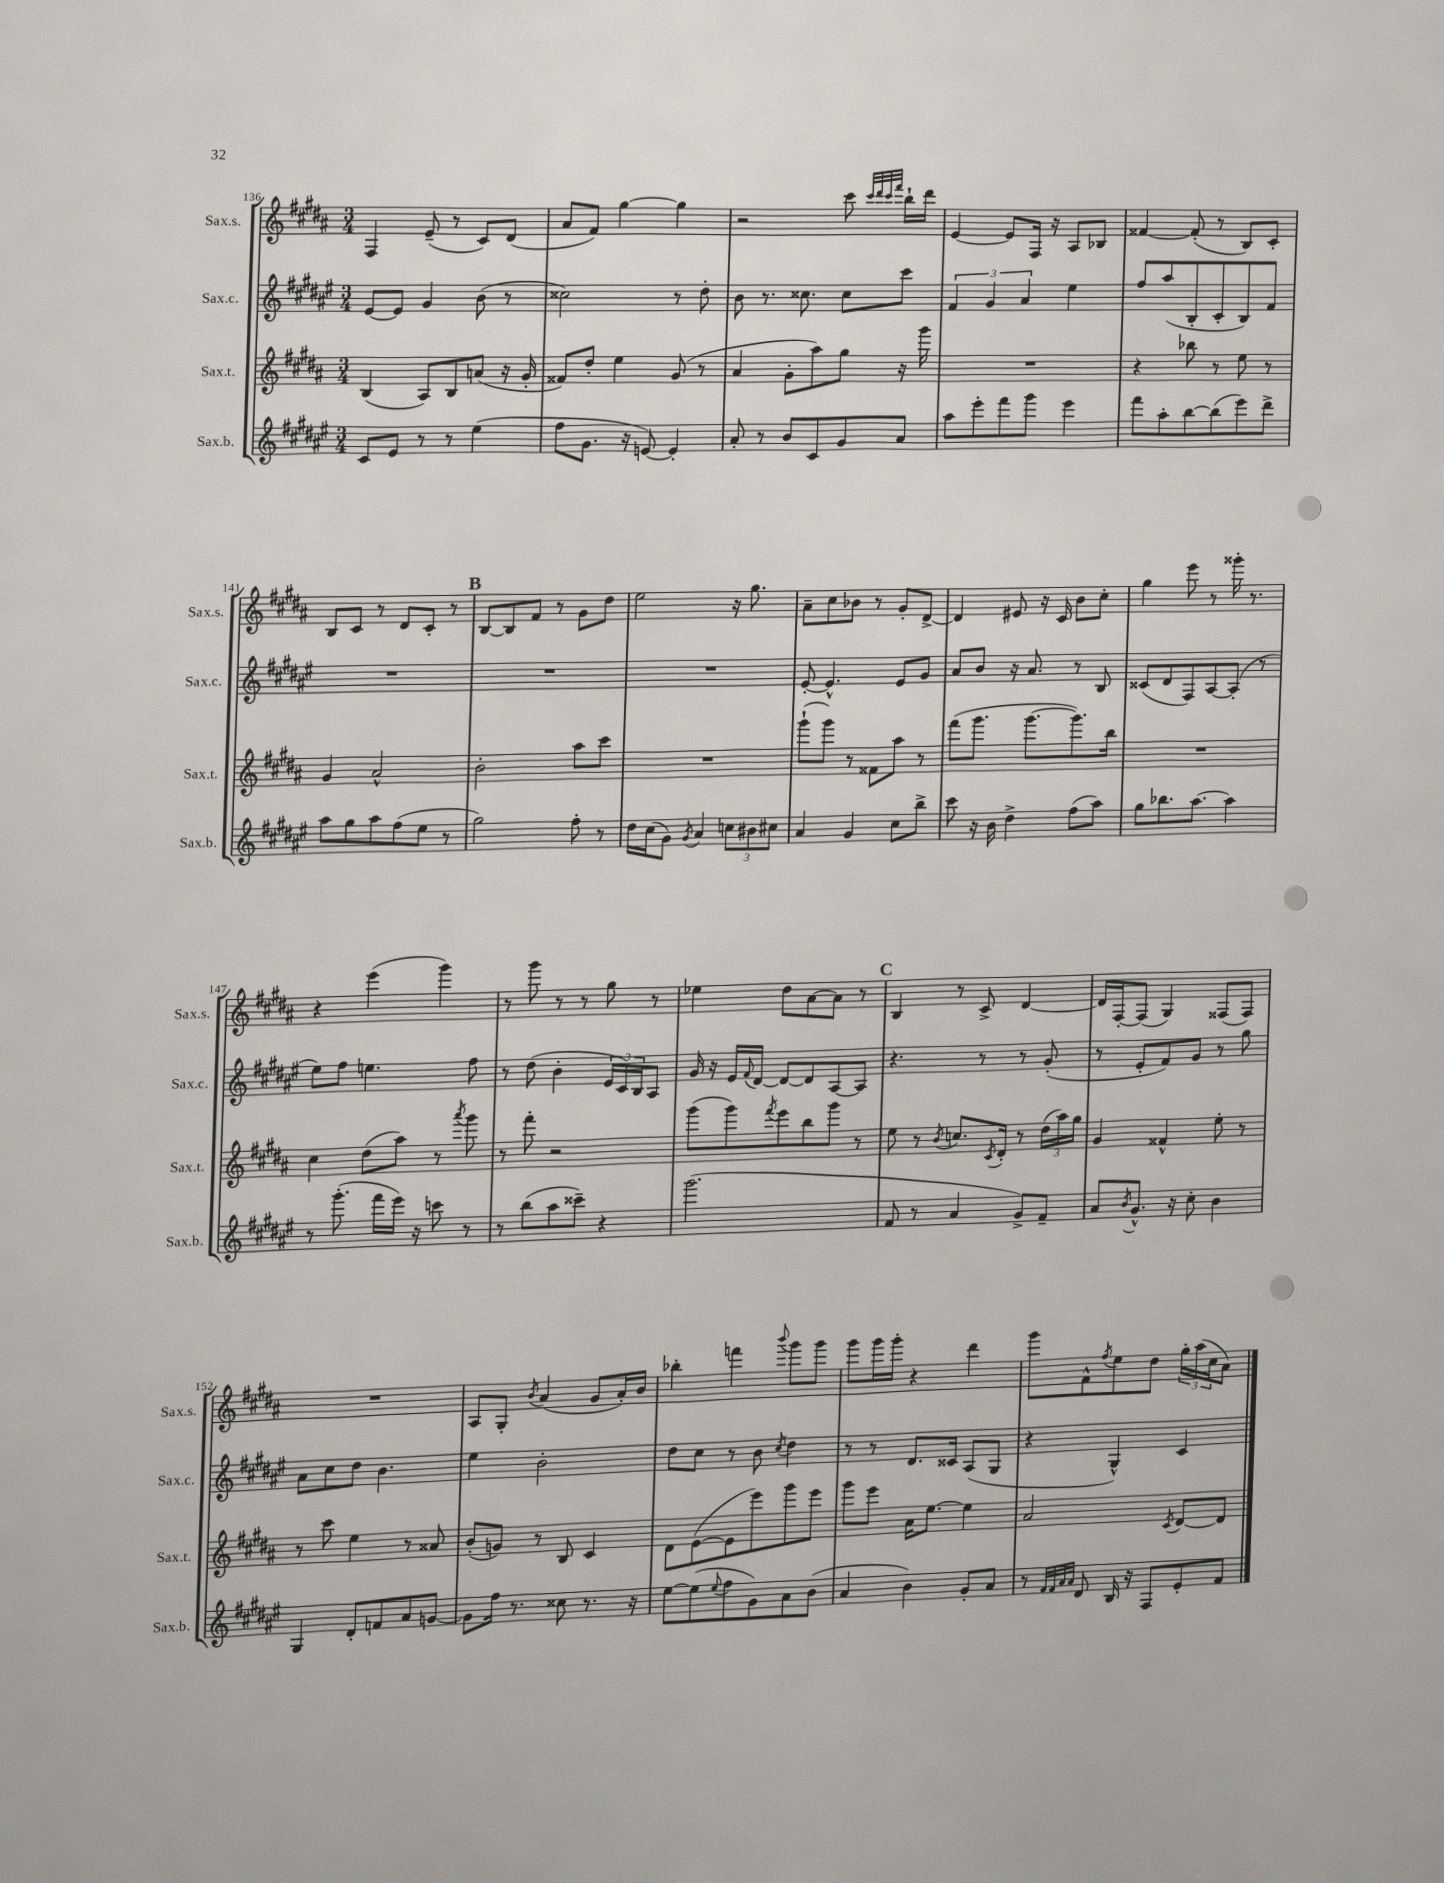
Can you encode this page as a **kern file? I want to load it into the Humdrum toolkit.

**kern	**kern	**kern	**kern
*part4	*part3	*part2	*part1
*staff4	*staff3	*staff2	*staff1
*I"Sax.b.	*I"Sax.t.	*I"Sax.c.	*I"Sax.s.
*I'Sax.b.	*I'Sax.t.	*I'Sax.c.	*I'Sax.s.
*clefG2	*clefG2	*clefG2	*clefG2
*k[f#c#g#d#a#e#]	*k[f#c#g#d#a#]	*k[f#c#g#d#a#e#]	*k[f#c#g#d#a#]
*M3/4	*M3/4	*M3/4	*M3/4
=136	=136	=136	=136
8c#/L	(4B/	[8e#/L	4F#/
8e#/J	.	8e#/J]	.
8r	8A#/L)	4g#/	(8e~/
8r	8B/	.	8r
(4ee#\	(8an/J	(8b\	8c#/L)
.	16r	8r	(8d#/J
.	16g#'/	.	.
=137	=137	=137	=137
8ff#\L	8f##X/L)	2cc##X\)	8a#/L
8.g#\J	8dd#'/J	.	8f#/J)
.	4ee\	.	[4gg#\
16r	.	.	.
[8en/)	.	.	.
4e'/]	(8g#/	8r	4gg#\]
.	8r	8dd#'\	.
=138	=138	=138	=138
8a#'/	4a#/	8b\	2r
8r	.	8.r	.
8b/L	8g#'\L	.	.
.	.	8.cc##X\	.
8c#/	8aa#\)	.	.
8g#/	8gg#\J	8cc##\L	8ccc#\
.	.	.	32qqccc#/LLL
.	.	.	32qqddd#/
.	.	.	32qqccc#/
.	.	.	32qqfff#/JJJ
8a#/J	16r	8ccc#\J	16bb`\LL
.	16ggg#\	.	16ddd#\JJ
=139	=139	=139	=139
8aa#\L	2.r	6f#/	[4e/
8eee#'\	.	.	.
.	.	6g#/	.
8fff#\	.	.	8e/L]
.	.	6a#/	.
8ggg#\J	.	.	16F#/Jk
.	.	.	16r
4eee#\	.	4ee#\	8A#/L
.	.	.	8B-X/J
=140	=140	=140	=140
8fff#\L	4r	8ff#/L	[4f##X/
8aa#'\	.	(8aa#/	.
[8bb\	8bb-X\	8B'/	(8f##'/]
(8bb\]	8r	8c#'/	8r
8eee#\)	8ee\	8B/)	8B/L)
8ddd#^\J	8r	8f#/J	8c#'/J
!!LO:LB:g=z
=141	=141	=141	=141
8aa#\L	4g#/	2.r	8B/L
8gg#\	.	.	8c#/J
8aa#\	2a#^^/	.	8r
(8ff#\	.	.	8d#/L
8ee#\J	.	.	8c#'/J
8r	.	.	8r
!!LO:REH:place=s1:t=B
=142	=142	=142	=142
2gg#\)	2b'\	2.r	[8B/L
.	.	.	8B/]
.	.	.	8f#/J
.	.	.	8r
8ff#'\	8aa#\L	.	8g#\L
8r	8ccc#\J	.	8dd#\J
=143	=143	=143	=143
16dd#\LL	2.r	2.r	2ee\
(16cc#\J	.	.	.
8g#\J)	.	.	.
8qg#/	.	.	.
4a#/	.	.	.
12ccn\L	.	.	16r
.	.	.	8.gg#\
12b#X\	.	.	.
12cc#X\J	.	.	.
=144	=144	=144	=144
4a#/	(8ggg#`\L	[8e#'/	8a#~\L
.	8ggg#\J)	4.e#^^/]	8cc#\
4g#/	8r	.	8b-X\J
.	8f##X\L	.	8r
8cc#\L	8aa#\J	8e#/L	8g#'/L
8bb^\J	8r	8g#/J	[8d#^/J
=145	=145	=145	=145
8ccc#\	(8fff#\L	8a#/L	4d#/]
16r	8.ggg#\J	8b/J	.
16b\	.	.	.
4dd#^\	.	16r	8e#X/
.	[8.ggg#\L	8.a#/	.
.	.	.	16r
.	.	.	16c#/
(8ff#\L	8.ggg#\])	8r	8b\L
8aa#\J)	.	8B/	8cc#'\J
.	16bb\Jk	.	.
=146	=146	=146	=146
8gg#\L	2.r	(8c##X/L	4gg#\
8.bb-X\	.	8d#/	.
.	.	8F#/)	8eee\
[8.aa#\J	.	.	.
.	.	[8A#/	8r
4aa#\]	.	(8A#'/J]	16ggg##X'\
.	.	.	8.r
.	.	8r	.
!!LO:LB:g=z
=147	=147	=147	=147
8r	4cc#\	8ee#\L)	4r
(8.ggg#'\	.	8ff#\J	.
.	(8dd#\L	4.een\	(4eee\
16fff#\LL	.	.	.
16eee#\JJ)	8aa#\J)	.	.
16r	.	.	.
8cccn\	8r	.	4ggg#\)
.	8qaaa#/	.	.
8r	8ggg#\	8ff#\	.
=148	=148	=148	=148
8r	8r	8r	8r
(8bb\L	8fff#'\	(8dd#\	8ggg#\
8aa#\	2r	4b'\	8r
8ccc##X~\J)	.	.	8r
4r	.	24e#/LL	8gg#\
.	.	24c#/)	.
.	.	24B/J	.
.	.	8A#/J	8r
=149	=149	=149	=149
(2.ggg#\	(8ggg#\L	16g#/	4ee-X\
.	.	16r	.
.	8ggg#\)	16e#/LL	.
.	.	8qqf#/	.
.	.	[16d#/JJ	.
.	8qfff#/	.	.
.	8eee\	8d#/L_	8dd#\L
.	8bb\	8d#/]	[8a#\
.	8ggg#\J	[8A#/	8a#\J]
.	8r	8A#/J]	8r
!!LO:REH:place=s1:t=C
=150	=150	=150	=150
8f#/	8ee\	4.r	4B/
8r	8r	.	.
.	8qb/	.	.
4a#/	8.ccn/L	.	8r
.	.	8r	8c#^/
.	8qc#/	.	.
.	16d#'/Jk	.	.
8g#^/L)	8r	8r	[4d#/
8f#~/J	(24dd#\LL	(8g#'/	.
.	24aa#\)	.	.
.	24gg#\JJ	.	.
=151	=151	=151	=151
8a#/L	4g#/	8r	16d#/LL]
.	.	.	[16F#'/J
8qb/	.	.	.
8.g#^^/J	.	8e#'/L	(8F#/J]
.	4f##X^^/	8f#/)	4G#/)
16r	.	.	.
8cc#'\	.	8g#/J	.
4b\	8ee'\	8r	(8F##X/L
.	8r	8gg#\	8F##/J)
!!LO:LB:g=z
=152	=152	=152	=152
4G#/	8r	8a#\L	2.r
.	8ccc#\	8cc#\	.
8d#'/L	4ee\	8dd#\J	.
8fn/	.	4.b\	.
8a#/	8r	.	.
[8gn/J	8a##X/	.	.
=153	=153	=153	=153
8g\L]	(8b'/L	4ee#\	8A#/L
16ff#\Jk	8gn/J)	.	8G#'/J
8.r	.	.	.
.	.	.	8qb/
.	8r	2b'\	(4a#/
8cc##X\	8B/	.	.
8.r	4c#/	.	8g#/L
.	.	.	16a#'/L)
16r	.	.	16b/JJ
=154	=154	=154	=154
[8ee#\L	8d#\L	8dd#\L	4bb-X'\
(8ee#\]	([8e\	8cc#\J	.
8qqee#/	.	.	.
8ff#\	8e\]	8r	4fffn\
8g#\)	8eee\)	8b\	.
.	.	8qcc#/	8qqbbb/
8a#\	8ggg#\	4dd#\	8ggg#\L
(8b\J	8eee\J	.	8ggg#\J
=155	=155	=155	=155
4a#/	8ggg#\L	8r	8ggg#\L
.	8eee\J	8r	16ggg#\L
.	.	.	16ggg#'\JJ
4b\)	16a#\KL	8.d#/L	4r
.	[8.ee\J	.	.
.	.	16c##X/Jk	.
8g#'/L	4ee\]	(8A#/L	4ddd#\
8a#/J	.	8G#/J	.
=156	=156	=156	=156
8r	2a#/	4r	8ggg#\L
32qqf#/LLL	.	.	.
32qqf#/	.	.	.
32qqa#/	.	.	.
32qqa#/JJJ	.	.	.
8d#/	.	.	8f#^^\
.	.	.	8qff#/
16B/	.	4G#^^/)	8ee\
16r	.	.	.
8F#/L	.	.	8dd#\J
.	8qc#/	.	.
8e#'/	[8d#/L	4c#/	24gg#'\LL
.	.	.	(24aa#\
.	.	.	24cc#\J
8f#/J	8d#/J]	.	8a#\J)
==	==	==	==
*-	*-	*-	*-
